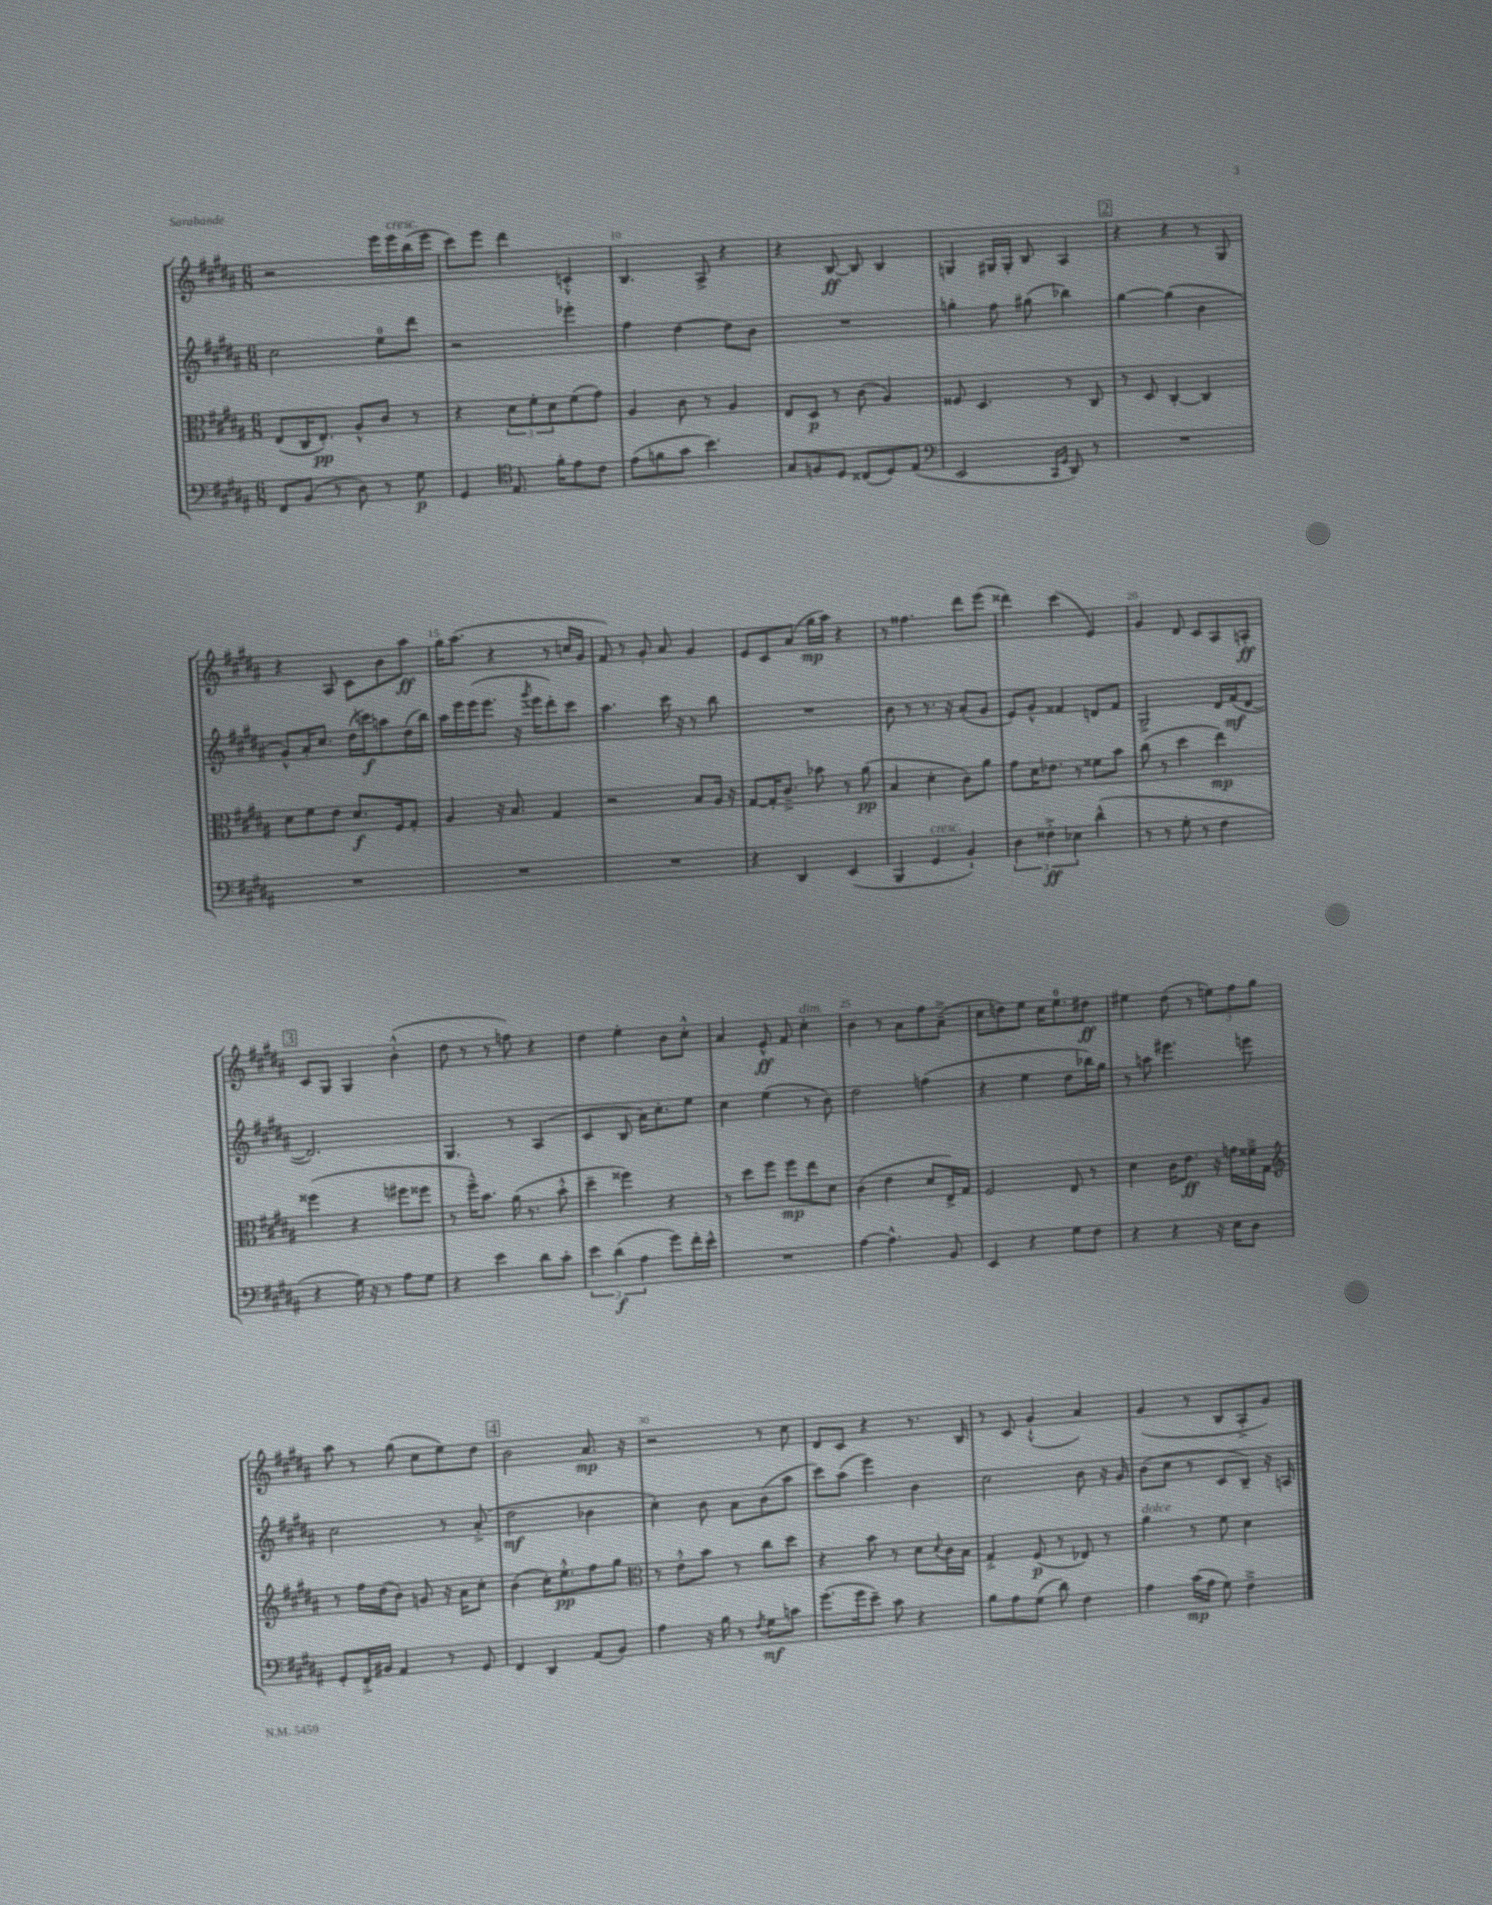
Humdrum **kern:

**kern	**dynam	**kern	**dynam	**kern	**dynam	**kern	**dynam
*part4	*part4	*part3	*part3	*part2	*part2	*part1	*part1
*staff4	*staff4	*staff3	*staff3	*staff2	*staff2	*staff1	*staff1
*clefF4	*	*clefC3	*	*clefG2	*	*clefG2	*
*k[f#c#g#d#a#]	*	*k[f#c#g#d#a#]	*	*k[f#c#g#d#a#]	*	*k[f#c#g#d#a#]	*
*M6/8	*	*M6/8	*	*M6/8	*	*M6/8	*
=8	=8	=8	=8	=8	=8	=8	=8
8FF#/L	.	(8E/L	.	2cc#\	.	2r	.
(8BB/J	.	16C#/K	.	.	.	.	.
.	.	8.E'/J)	pp	.	.	.	.
8r	.	.	.	.	.	.	.
8D#\)	.	8A#^^/L	.	.	.	.	.
8r	.	8c#/J	.	8ee\L	.	16eee\LL	.
!	!	!	!	!	!	!LO:TX:a:i:t=cresc.	!
.	.	.	.	.	.	16eee\	.
8G#\	p	8r	.	8ddd#\J	.	(16bb\	.
.	.	.	.	.	.	16eee\JJ	.
=9	=9	=9	=9	=9	=9	=9	=9
4GG#/	.	4r	.	2r	.	8ccc#\L)	.
.	.	.	.	.	.	8eee\J	.
*clefC4	*	*	*	*	*	*	*
8.E/	.	12d#\L	.	.	.	4ddd#\	.
.	.	12f#'\	.	.	.	.	.
.	.	12d#\	.	.	.	.	.
16f#'\KL	.	.	.	.	.	.	.
8e\	.	(8f#\	.	4eee-X'\	.	4cn'^^/	.
8c#\J	.	8g#\J)	.	.	.	.	.
=10	=10	=10	=10	=10	=10	=10	=10
(8e\L	.	4A#/	.	4ff#\	.	4.B/	.
8fn\	.	.	.	.	.	.	.
8g#\J	.	8c#\	.	[4dd#\	.	.	.
4.b\)	.	8r	.	.	.	8A#^/	.
.	.	4A#/	.	8dd#\L]	.	4r	.
.	.	.	.	8b\J	.	.	.
=11	=11	=11	=11	=11	=11	=11	=11
8G#/L	.	8E/L	.	2.r	.	4r	.
8Fn/	.	8D#/J	p	.	.	.	.
8D#/J	.	8r	.	.	.	[8B/	ff
(8C##X/L	.	(8c#\	.	.	.	8B/]	.
8D#/)	.	4A#/)	.	.	.	4B/	.
(8E/J	.	.	.	.	.	.	.
=12	=12	=12	=12	=12	=12	=12	=12
*clefF4	*	*	*	*	*	*	*
2EE/	.	8F##X/	.	4ggn'\	.	4Gn/	.
.	.	4.D#/	.	.	.	.	.
.	.	.	.	8ff#\	.	16G#X/LL	.
.	.	.	.	.	.	16G#'/JJ	.
.	.	.	.	(8gg#X\	.	8B/	.
16qqCC#/LL	.	.	.	.	.	.	.
16qqGG#/JJ	.	.	.	.	.	.	.
8DD#/)	.	8r	.	4bb-X\)	.	4A#/	.
8r	.	8C#/	.	.	.	.	.
!!LO:REH:place=s1:t=2
=13	=13	=13	=13	=13	=13	=13	=13
2.r	.	8r	.	[4gg#\	.	4r	.
.	.	8D#/	.	.	.	.	.
.	.	[4C#'/	.	(4gg#\]	.	4r	.
.	.	4C#/]	.	4b\	.	8r	.
.	.	.	.	.	.	8G#/	.
!!LO:LB:g=z
=14	=14	=14	=14	=14	=14	=14	=14
2.r	.	8d#\L	.	8g#^^/L)	.	4r	.
.	.	8f#\	.	16a#'/K	.	.	.
.	.	.	.	8.cc#/J	.	.	.
.	.	8e\J	.	.	.	8A#/	.
.	.	8.d#/L	f	(16dd#\LL	.	8c#\L	.
.	.	.	.	16cccn\J)	f	.	.
.	.	.	.	8aan\	.	8b\	.
.	.	16F#/k	.	.	.	.	.
.	.	8G#'/J	.	(16dd#\L	.	8aa#\J	ff
.	.	.	.	16bb\JJ)	.	.	.
=15	=15	=15	=15	=15	=15	=15	=15
2.r	.	4A#/	.	16aa#\LL	.	16gg#\KL	.
.	.	.	.	16eee\	.	(8.aa#\J	.
.	.	.	.	(16eee\J	.	.	.
.	.	.	.	8.eee\J	.	.	.
.	.	16r	.	.	.	4r	.
.	.	8.B/	.	.	.	.	.
.	.	.	.	16r	.	.	.
.	.	.	.	8qggg#/	.	.	.
.	.	.	.	16eee\KL	.	.	.
.	.	4G#/	.	8ddd#'\)	.	8r	.
.	.	.	.	8ccc#\J	.	16ccn/LL	.
.	.	.	.	.	.	16g#/JJ	.
=16	=16	=16	=16	=16	=16	=16	=16
2.r	.	2r	.	4.aa#\	.	8f#/)	.
.	.	.	.	.	.	8r	.
.	.	.	.	.	.	8g#'/	.
.	.	.	.	16ccc#\	.	8a#/	.
.	.	.	.	16r	.	.	.
.	.	8B/L	.	8r	.	4g#/	.
.	.	16A#/Jk	.	8bb\	.	.	.
.	.	16r	.	.	.	.	.
=17	=17	=17	=17	=17	=17	=17	=17
4r	.	[8G#/L	.	2.r	.	8e/L	.
.	.	16G#'/K]	.	.	.	8c#/	.
.	.	8.c#~^/J	.	.	.	.	.
4DD#/	.	.	.	.	.	(8a#/J	.
.	.	8b-X\	.	.	.	16gg#\LL	mp
.	.	.	.	.	.	16aa#\JJ)	.
(4EE/	.	8r	.	.	.	4r	.
.	.	(8a#\	pp	.	.	.	.
=18	=18	=18	=18	=18	=18	=18	=18
4BBB/	.	4B/	.	8b\	.	8r	.
.	.	.	.	8r	.	4.ff##X\	.
!LO:TX:a:i:t=cresc.	!	!	!	!	!	!	!
4GG#/	.	4d#'\	.	8.r	.	.	.
.	.	.	.	16r	.	.	.
4BB`/)	.	8c#\L)	.	(8a#'/L	.	8ddd#\L	.
.	.	8a#\J	.	8g#/J	.	(8eee\J	.
=19	=19	=19	=19	=19	=19	=19	=19
6D#\	.	8g#\L	.	8e/L)	.	4ddd##X\)	.
.	.	16d#\K	.	8g#^^/J	.	.	.
6F##X'^\	ff	.	.	.	.	.	.
.	.	8.e-X\J	.	.	.	.	.
.	.	.	.	4f##X/	.	(4ccc#\	.
6E-X\	.	.	.	.	.	.	.
.	.	8r	.	.	.	.	.
(4d#^^\	.	8f##X\L	.	8dn/L	.	4e/)	.
.	.	8b\J	.	8f##/J	.	.	.
=20	=20	=20	=20	=20	=20	=20	=20
8r	.	(8cc#\	.	2G#^/	.	4g#/	.
8r	.	8r	.	.	.	.	.
8G#'\	.	4dd#\	.	.	.	8d#/	.
8r	.	.	.	.	.	8c#/L	.
4F#\	.	4ee\)	mp	16d#/LL	.	8A#/	.
.	.	.	.	(16f#/J	mf	.	.
.	.	.	.	[8d#/J	.	8An'/J	ff
!!LO:LB:g=z
!!LO:REH:place=s1:t=3
=21	=21	=21	=21	=21	=21	=21	=21
4r	.	(4ff##X\	.	2.d#/])	.	8c#/L	.
.	.	.	.	.	.	8G#/J	.
16G#\)	.	4r	.	.	.	4G#/	.
16r	.	.	.	.	.	.	.
8r	.	.	.	.	.	.	.
8A#\L	.	8ff#X\L	.	.	.	(4b'^^\	.
8G#\J	.	8ff##X\J	.	.	.	.	.
=22	=22	=22	=22	=22	=22	=22	=22
4r	.	8r	.	4.G#/	.	8dd#\	.
.	.	16ff#~^^\KL)	.	.	.	8r	.
.	.	8.b\J	.	.	.	.	.
4e\	.	.	.	.	.	8r	.
.	.	(16a#\	.	8r	.	8ffn\)	.
.	.	8.r	.	.	.	.	.
8d#\L	.	.	.	(4A#/	.	4r	.
8c#'\J	.	8b'^^\	.	.	.	.	.
=23	=23	=23	=23	=23	=23	=23	=23
6e\	.	4dd#~\	.	4c#/	.	4dd#\	.
(6d#\	f	.	.	.	.	.	.
.	.	4ff##X\)	.	8B/	.	4ee'\	.
6A#\	.	.	.	.	.	.	.
.	.	.	.	16a#\KL)	.	.	.
.	.	.	.	8.cc#'\	.	.	.
8g#\L)	.	4r	.	.	.	8b\L	.
16f#'\L	.	.	.	8ee\J	.	8cc#'^^\J	.
16e^^\JJ	.	.	.	.	.	.	.
=24	=24	=24	=24	=24	=24	=24	=24
2.r	.	8r	.	4cc#\	.	4a#/	.
.	.	8dd#\L	.	.	.	.	.
.	.	8ff#\J	.	(4ee\	.	8e^^/	ff
.	.	8ff#\L	mp	.	.	8f#/	.
!	!	!	!	!	!	!LO:TX:a:i:t=dim.	!
.	.	8ee\	.	8r	.	4cc#'\	.
.	.	8d#\J	.	8b\)	.	.	.
=25	=25	=25	=25	=25	=25	=25	=25
[4A#\	.	(4c#\	.	2dd#\	.	4b\	.
4.A#^^\]	.	4e\	.	.	.	8r	.
.	.	.	.	.	.	8a#\L	.
.	.	8d#/L	.	(4ffn\	.	8ff#\	.
8BB/	.	16E^/L)	.	.	.	(8a#~^\J	.
.	.	16G#/JJ	.	.	.	.	.
=26	=26	=26	=26	=26	=26	=26	=26
4EE/	.	2F#/	.	4r	.	8cc#\L	.
.	.	.	.	.	.	8ddn\)	.
4r	.	.	.	4ee\	.	8ee\J	.
.	.	.	.	.	.	16cc#\KL	.
.	.	.	.	.	.	8.ee\	.
8G#\L	.	8E/	.	8dd#\L	.	.	.
8F#\J	.	8r	.	16bb-X\L)	.	8dd#X\J	ff
.	.	.	.	16gg#\JJ	.	.	.
=27	=27	=27	=27	=27	=27	=27	=27
4r	.	4d#\	.	8r	.	4ee#X\	.
.	.	.	.	8aan\	.	.	.
4r	.	16c#\KL	.	4.eee#X\	.	(8dd#\	.
.	.	8.e\J	ff	.	.	.	.
.	.	.	.	.	.	8r	.
16r	.	16r	.	.	.	12een\L)	.
16E\KL	.	16gn\LL	.	.	.	.	.
.	.	.	.	.	.	12ff#\	.
8D#\J	.	16f##X~^\	.	8eeen\	.	.	.
.	.	.	.	.	.	12gg#\J	.
.	.	16G#\JJ	.	.	.	.	.
!!LO:LB:g=z
=28	=28	=28	=28	=28	=28	=28	=28
*	*	*clefG2	*	*	*	*	*
8GG#'/L	.	8r	.	2cc#\	.	8aa#\	.
16FF#'^/L	.	16ff#\LL	.	.	.	8r	.
16BB#X/JJ	.	(16dd#\J	.	.	.	.	.
4AA#/	.	8b\J)	.	.	.	(8gg#\	.
.	.	8gn/	.	.	.	8cc#\L	.
8r	.	16r	.	8r	.	8ee\)	.
.	.	16a#\KL	.	.	.	.	.
8GG#/	.	8cc#'\J	.	(8a#'^/	.	8dd#\J	.
!!LO:REH:place=s1:t=4
=29	=29	=29	=29	=29	=29	=29	=29
4FF#/	.	(4b\	.	2dd#\	mf	2b\	.
4DD#/	.	16cc#'\KL)	.	.	.	.	.
.	.	8.ee'^^\	pp	.	.	.	.
(8AA#/L	.	8ff#\	.	4b-X\	.	8.a#/	mp
8BB/J)	.	8gg#\J	.	.	.	.	.
.	.	.	.	.	.	16r	.
=30	=30	=30	=30	=30	=30	=30	=30
*	*	*clefC3	*	*	*	*	*
4A#\	.	8r	.	4cc#'\)	.	2r	.
.	.	8e'^^\L	.	.	.	.	.
16r	.	8b\J	.	8b\	.	.	.
16B\	.	.	.	.	.	.	.
8r	.	8r	.	8a#\L	.	.	.
8qF#/	.	.	.	.	.	.	.
8G#\L	mf	8cc#\L	.	(8b\	.	8r	.
8cn\J	.	8dd#\J	.	8aa#\J	.	8cc#\	.
=31	=31	=31	=31	=31	=31	=31	=31
(8.g#\L	.	4r	.	8ccc#\L)	.	8d#/L	.
.	.	.	.	(8aa#\J	.	8c#/J	.
16g#\k	.	.	.	.	.	.	.
8e~\J)	.	8b\	.	4eee\)	.	4r	.
8c#\	.	8r	.	.	.	.	.
4r	.	8d#\L	.	4b\	.	8.r	.
.	.	8qqd#/	.	.	.	.	.
.	.	16c#\L	.	.	.	.	.
.	.	16B\JJ	.	.	.	16B/	.
=32	=32	=32	=32	=32	=32	=32	=32
8B\L	.	4G#'^/	.	2cc#\	.	8r	.
8A#\	.	.	.	.	.	8c#/	.
(8G#\J	.	(8F#/	p	.	.	(4g#`^^/	.
8d#\)	.	8r	.	.	.	.	.
4F#\	.	8E-X/)	.	8b\	.	4a#/)	.
.	.	8r	.	16r	.	.	.
.	.	.	.	16g#/	.	.	.
=33	=33	=33	=33	=33	=33	=33	=33
!	!	!LO:TX:a:i:t=dolce	!	!	!	!	!
4A#\	.	4a#\	.	(8b\L	.	(4g#/	.
.	.	.	.	8cc#\J	.	.	.
(16c#\LL	mp	8r	.	8r	.	8r	.
16A#\JJ	.	.	.	.	.	.	.
8G#\)	.	8f#\	.	8c#/L	.	8B/L	.
4F#~^\	.	4d#\	.	8B~/J)	.	8A#'^/	.
.	.	.	.	16r	.	8g#/J)	.
.	.	.	.	16An/	.	.	.
==	==	==	==	==	==	==	==
*-	*-	*-	*-	*-	*-	*-	*-
